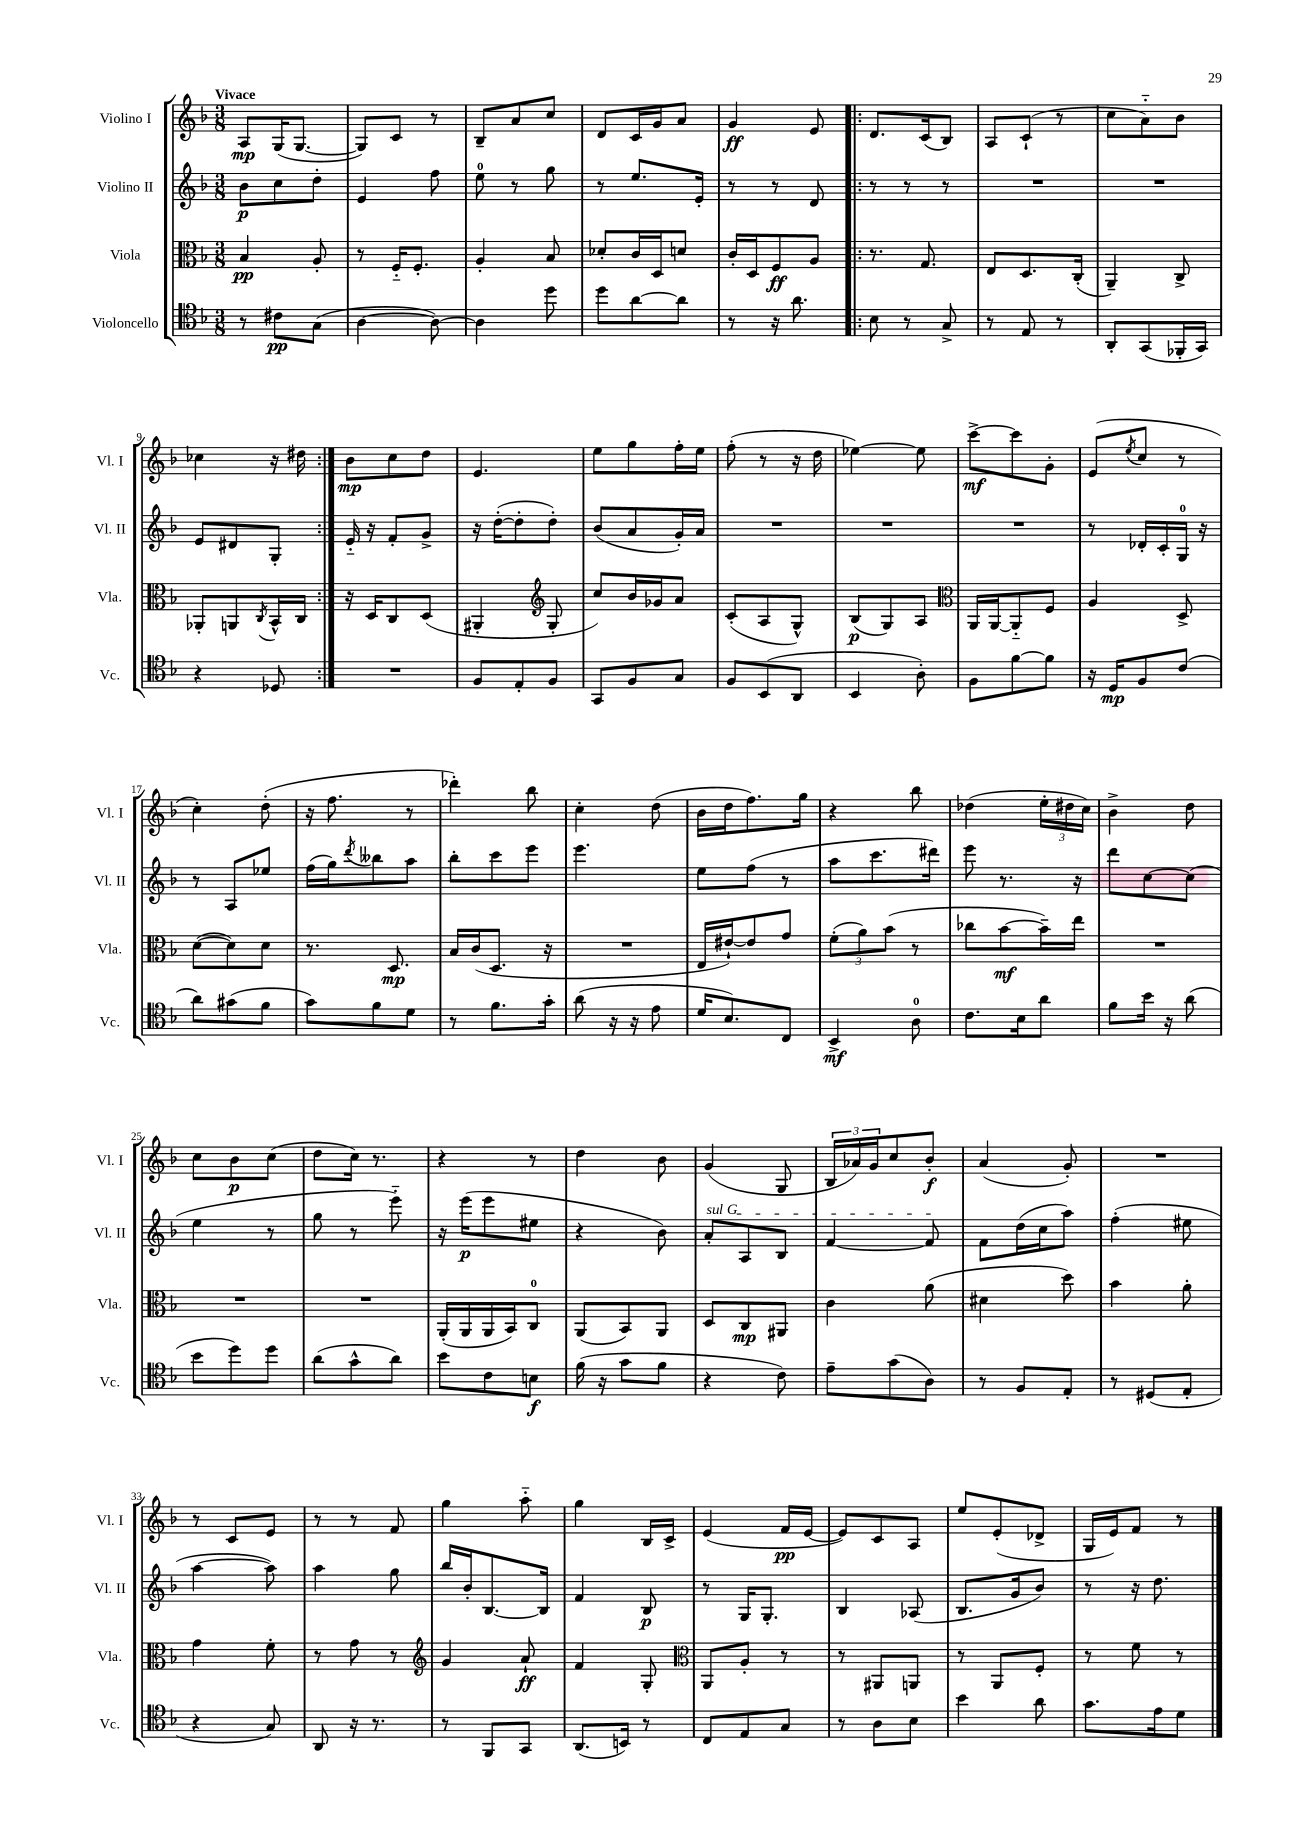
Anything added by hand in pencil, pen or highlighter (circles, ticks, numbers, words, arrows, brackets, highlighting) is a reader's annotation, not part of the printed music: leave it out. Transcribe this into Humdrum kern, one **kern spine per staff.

**kern	**dynam	**kern	**dynam	**kern	**dynam	**kern	**dynam
*part4	*part4	*part3	*part3	*part2	*part2	*part1	*part1
*staff4	*staff4	*staff3	*staff3	*staff2	*staff2	*staff1	*staff1
*I"Violoncello	*	*I"Viola	*	*I"Violino II	*	*I"Violino I	*
*I'Vc.	*	*I'Vla.	*	*I'Vl. II	*	*I'Vl. I	*
*clefC4	*	*clefC3	*	*clefG2	*	*clefG2	*
*k[b-]	*	*k[b-]	*	*k[b-]	*	*k[b-]	*
*M3/8	*	*M3/8	*	*M3/8	*	*M3/8	*
=1	=1	=1	=1	=1	=1	=1	=1
!	!	!	!	!	!	!LO:TX:a:B:t=Vivace	!
8r	.	4B-/	pp	8b-\L	p	8A/L	mp
8c#X\L	pp	.	.	8cc\	.	(16G/K	.
.	.	.	.	.	.	[8.G/J	.
(8G\J	.	8A'/	.	8dd'\J	.	.	.
=2	=2	=2	=2	=2	=2	=2	=2
[4A\	.	8r	.	4e/	.	8G/L])	.
.	.	16F/KL	.	.	.	8c/J	.
.	.	8.F'/J	.	.	.	.	.
8A\_)	.	.	.	8ff\	.	8r	.
=3	=3	=3	=3	=3	=3	=3	=3
4A\]	.	4A'/	.	8ee\	.	8B-~/L	.
.	.	.	.	8r	.	8a/	.
8dd\	.	8B-/	.	8gg\	.	8cc/J	.
=4	=4	=4	=4	=4	=4	=4	=4
8dd\L	.	8d-X'/L	.	8r	.	8d/L	.
[8a\	.	16c/L	.	8.ee/L	.	16c/L	.
.	.	16D/J	.	.	.	16g/J	.
8a\J]	.	8dn/J	.	.	.	8a/J	.
.	.	.	.	16e'/Jk	.	.	.
=5	=5	=5	=5	=5	=5	=5	=5
8r	.	16c'/LL	.	8r	.	4g/	ff
.	.	16D/J	.	.	.	.	.
16r	.	8F/	ff	8r	.	.	.
8.a\	.	.	.	.	.	.	.
.	.	8A/J	.	8d/	.	8e/	.
=6!|:	=6!|:	=6!|:	=6!|:	=6!|:	=6!|:	=6!|:	=6!|:
8B-\	.	8.r	.	8r	.	8.d/L	.
8r	.	.	.	8r	.	.	.
.	.	8.G/	.	.	.	(16c/k	.
8G^/	.	.	.	8r	.	8B-/J)	.
=7	=7	=7	=7	=7	=7	=7	=7
8r	.	8E/L	.	4.r	.	8A/L	.
8E/	.	8.D/	.	.	.	(8c`/J	.
8r	.	.	.	.	.	8r	.
.	.	(16C'/Jk	.	.	.	.	.
=8	=8	=8	=8	=8	=8	=8	=8
8AA'/L	.	4AA~/)	.	4.r	.	8cc\L	.
(8GG/	.	.	.	.	.	8a\)	.
16FF-X'/L	.	8C^/	.	.	.	8b-\J	.
16GG/JJ)	.	.	.	.	.	.	.
!!LO:LB:g=z
=9	=9	=9	=9	=9	=9	=9	=9
4r	.	8AA-X'/L	.	8e/L	.	4cc-X\	.
.	.	8AAn/	.	8d#X/	.	.	.
.	.	8qC/	.	.	.	.	.
8D-X/	.	16BB-^^/L	.	8G'/J	.	16r	.
.	.	16C/JJ	.	.	.	16dd#X\	.
=10:|!	=10:|!	=10:|!	=10:|!	=10:|!	=10:|!	=10:|!	=10:|!
4.r	.	16r	.	16e/	.	8b-\L	mp
.	.	16D/KL	.	16r	.	.	.
.	.	8C/	.	8f'/L	.	8cc\	.
.	.	(8D/J	.	8g^/J	.	8dd\J	.
=11	=11	=11	=11	=11	=11	=11	=11
8F/L	.	4AA#X'/	.	16r	.	4.e/	.
.	.	.	.	([16dd'\KL	.	.	.
8E'/	.	.	.	8dd'\]	.	.	.
*	*	*clefG2	*	*	*	*	*
8F/J	.	8G'/	.	8dd'\J)	.	.	.
=12	=12	=12	=12	=12	=12	=12	=12
8GG/L	.	8cc/L)	.	(8b-/L	.	8ee\L	.
8F/	.	16b-/L	.	8a/	.	8gg\	.
.	.	16g-X/J	.	.	.	.	.
8G/J	.	8a/J	.	16g'/L)	.	16ff'\L	.
.	.	.	.	16a/JJ	.	16ee\JJ	.
=13	=13	=13	=13	=13	=13	=13	=13
8F/L	.	(8c'/L	.	4.r	.	(8ff'\	.
(8BB-/	.	8A/	.	.	.	8r	.
8AA/J	.	8G^^/J)	.	.	.	16r	.
.	.	.	.	.	.	16dd\	.
=14	=14	=14	=14	=14	=14	=14	=14
4BB-/	.	(8B-/L	p	4.r	.	[4ee-X\)	.
.	.	8G/)	.	.	.	.	.
8A'\)	.	8A/J	.	.	.	8ee-\]	.
=15	=15	=15	=15	=15	=15	=15	=15
*	*	*clefC3	*	*	*	*	*
8F\L	.	16AA/LL	.	4.r	.	[8ccc^\L	mf
.	.	[16AA/J	.	.	.	.	.
[8f\	.	8AA/]	.	.	.	8ccc\]	.
8f\J]	.	8F/J	.	.	.	8g'\J	.
=16	=16	=16	=16	=16	=16	=16	=16
16r	.	4A/	.	8r	.	(8e/L	.
16D/KL	mp	.	.	.	.	.	.
.	.	.	.	.	.	8qee/	.
8F/	.	.	.	16d-X'/LL	.	8cc/J	.
.	.	.	.	16c'/	.	.	.
(8c/J	.	8D^/	.	16G/JJ	.	8r	.
.	.	.	.	16r	.	.	.
!!LO:LB:g=z
=17	=17	=17	=17	=17	=17	=17	=17
8a\L)	.	([8d\L	.	8r	.	4cc'\)	.
(8g#X\	.	8d\])	.	8A/L	.	.	.
8f\J	.	8d\J	.	8ee-X/J	.	(8dd'\	.
=18	=18	=18	=18	=18	=18	=18	=18
8g\L)	.	8.r	.	(16ff\LL	.	16r	.
.	.	.	.	16gg\J)	.	8.ff\	.
.	.	.	.	8qddd/	.	.	.
8f\	.	.	.	8bb--X\	.	.	.
.	.	8.D/	mp	.	.	.	.
8d\J	.	.	.	8aa\J	.	8r	.
=19	=19	=19	=19	=19	=19	=19	=19
8r	.	16B-/LL	.	8bb-'\L	.	4ddd-X'\)	.
.	.	(16c/J	.	.	.	.	.
8.f\L	.	8.D/J	.	8ccc\	.	.	.
.	.	.	.	8eee\J	.	8bb-\	.
16g'\Jk	.	16r	.	.	.	.	.
=20	=20	=20	=20	=20	=20	=20	=20
(8a\	.	4.r	.	4.eee\	.	4cc'\	.
16r	.	.	.	.	.	.	.
16r	.	.	.	.	.	.	.
8e\	.	.	.	.	.	(8dd\	.
=21	=21	=21	=21	=21	=21	=21	=21
16d/KL	.	16E/LL	.	8ee\L	.	16b-\LL	.
8.B-/)	.	[16e#X`/J)	.	.	.	16dd\J	.
.	.	8e#/]	.	(8ff\J	.	8.ff\)	.
8C/J	.	8g/J	.	8r	.	.	.
.	.	.	.	.	.	16gg\Jk	.
=22	=22	=22	=22	=22	=22	=22	=22
4BB-^/	mf	(12f'\L	.	8aa\L	.	4r	.
.	.	12a\)	.	.	.	.	.
.	.	.	.	8.ccc\	.	.	.
.	.	(12b-\J	.	.	.	.	.
8A\	.	8r	.	.	.	8bb-\	.
.	.	.	.	16ddd#X\Jk)	.	.	.
=23	=23	=23	=23	=23	=23	=23	=23
8.c\L	.	8cc-X\L	.	8eee\	.	(4dd-X\	.
.	.	[8b-\	mf	8.r	.	.	.
16B-\k	.	.	.	.	.	.	.
8a\J	.	16b-~\L])	.	.	.	24ee'\LL	.
.	.	.	.	.	.	24dd#X\	.
.	.	16ee\JJ	.	16r	.	.	.
.	.	.	.	.	.	24cc\JJ)	.
=24	=24	=24	=24	=24	=24	=24	=24
8f\L	.	4.r	.	8ddd\L	.	4b-^\	.
16b-\Jk	.	.	.	[8cc\	.	.	.
16r	.	.	.	.	.	.	.
(8a\	.	.	.	(8cc\J]	.	8dd\	.
!!LO:LB:g=z
=25	=25	=25	=25	=25	=25	=25	=25
8b-\L	.	4.r	.	4ee\	.	8cc\L	.
8dd\)	.	.	.	.	.	8b-\	p
8dd\J	.	.	.	8r	.	(8cc\J	.
=26	=26	=26	=26	=26	=26	=26	=26
(8a\L	.	4.r	.	8gg\	.	8dd\L	.
8g^^\	.	.	.	8r	.	16cc\Jk)	.
.	.	.	.	.	.	8.r	.
8a\J)	.	.	.	8eee\)	.	.	.
=27	=27	=27	=27	=27	=27	=27	=27
8b-\L	.	(16AA'/LL	.	16r	.	4r	.
.	.	16AA/	.	(16eee\KL	p	.	.
8c\	.	16AA/	.	8eee\	.	.	.
.	.	16BB-/J)	.	.	.	.	.
8Bn\J	f	8C/J	.	8ee#X\J	.	8r	.
=28	=28	=28	=28	=28	=28	=28	=28
(16f\	.	(8AA/L	.	4r	.	4dd\	.
16r	.	.	.	.	.	.	.
8g\L	.	8BB-/)	.	.	.	.	.
8f\J	.	8AA/J	.	8b-\)	.	8b-\	.
=29	=29	=29	=29	=29	=29	=29	=29
!	!	!	!	!LO:TX:a:i:t=sul G	!	!	!
4r	.	8D/L	.	8a'/L	.	(4g/	.
.	.	8C/	mp	8A/	.	.	.
8c\)	.	8AA#X/J	.	8B-/J	.	8G/	.
=30	=30	=30	=30	=30	=30	=30	=30
8e~\L	.	4c\	.	[4f/	.	24B-/LL	.
.	.	.	.	.	.	24a-X/)	.
.	.	.	.	.	.	24g/J	.
(8g\	.	.	.	.	.	8cc/	.
8A\J)	.	(8a\	.	8f/]	.	8b-'/J	f
=31	=31	=31	=31	=31	=31	=31	=31
8r	.	4d#X\	.	8f\L	.	(4a/	.
8F/L	.	.	.	(16dd\L	.	.	.
.	.	.	.	16cc\J	.	.	.
8E'/J	.	8dd\)	.	8aa\J)	.	8g'/)	.
=32	=32	=32	=32	=32	=32	=32	=32
8r	.	4b-\	.	(4ff'\	.	4.r	.
(8D#X/L	.	.	.	.	.	.	.
8E'/J	.	8a'\	.	8ee#X\	.	.	.
!!LO:LB:g=z
=33	=33	=33	=33	=33	=33	=33	=33
4r	.	4g\	.	[4aa\	.	8r	.
.	.	.	.	.	.	8c/L	.
8G/)	.	8f'\	.	8aa\])	.	8e/J	.
=34	=34	=34	=34	=34	=34	=34	=34
8AA/	.	8r	.	4aa\	.	8r	.
16r	.	8g\	.	.	.	8r	.
8.r	.	.	.	.	.	.	.
.	.	8r	.	8gg\	.	8f/	.
=35	=35	=35	=35	=35	=35	=35	=35
*	*	*clefG2	*	*	*	*	*
8r	.	4g/	.	16bb-/LL	.	4gg\	.
.	.	.	.	16b-'/J	.	.	.
8FF/L	.	.	.	[8.B-/	.	.	.
8GG/J	.	8a`/	ff	.	.	8aa\	.
.	.	.	.	16B-/Jk]	.	.	.
=36	=36	=36	=36	=36	=36	=36	=36
(8.AA/L	.	4f/	.	4f/	.	4gg\	.
16BBn/Jk)	.	.	.	.	.	.	.
8r	.	8G'/	.	8B-/	p	16B-/LL	.
.	.	.	.	.	.	16c^/JJ	.
=37	=37	=37	=37	=37	=37	=37	=37
*	*	*clefC3	*	*	*	*	*
8C/L	.	8AA/L	.	8r	.	(4e/	.
8E/	.	8A'/J	.	16G/KL	.	.	.
.	.	.	.	8.G'/J	.	.	.
8G/J	.	8r	.	.	.	16f/LL	pp
.	.	.	.	.	.	[16e/JJ	.
=38	=38	=38	=38	=38	=38	=38	=38
8r	.	8r	.	4B-/	.	8e/L])	.
8A\L	.	8AA#X/L	.	.	.	8c/	.
8B-\J	.	8AAn/J	.	(8A-X/	.	8A/J	.
=39	=39	=39	=39	=39	=39	=39	=39
4b-\	.	8r	.	8.B-/L	.	8ee/L	.
.	.	8AA/L	.	.	.	(8e'/	.
.	.	.	.	16g/k	.	.	.
8a\	.	8F'/J	.	8b-/J)	.	8d-X^/J	.
=40	=40	=40	=40	=40	=40	=40	=40
8.g\L	.	8r	.	8r	.	16G/LL	.
.	.	.	.	.	.	16e/J)	.
.	.	8f\	.	16r	.	8f/J	.
16e\k	.	.	.	8.dd\	.	.	.
8d\J	.	8r	.	.	.	8r	.
==	==	==	==	==	==	==	==
*-	*-	*-	*-	*-	*-	*-	*-
